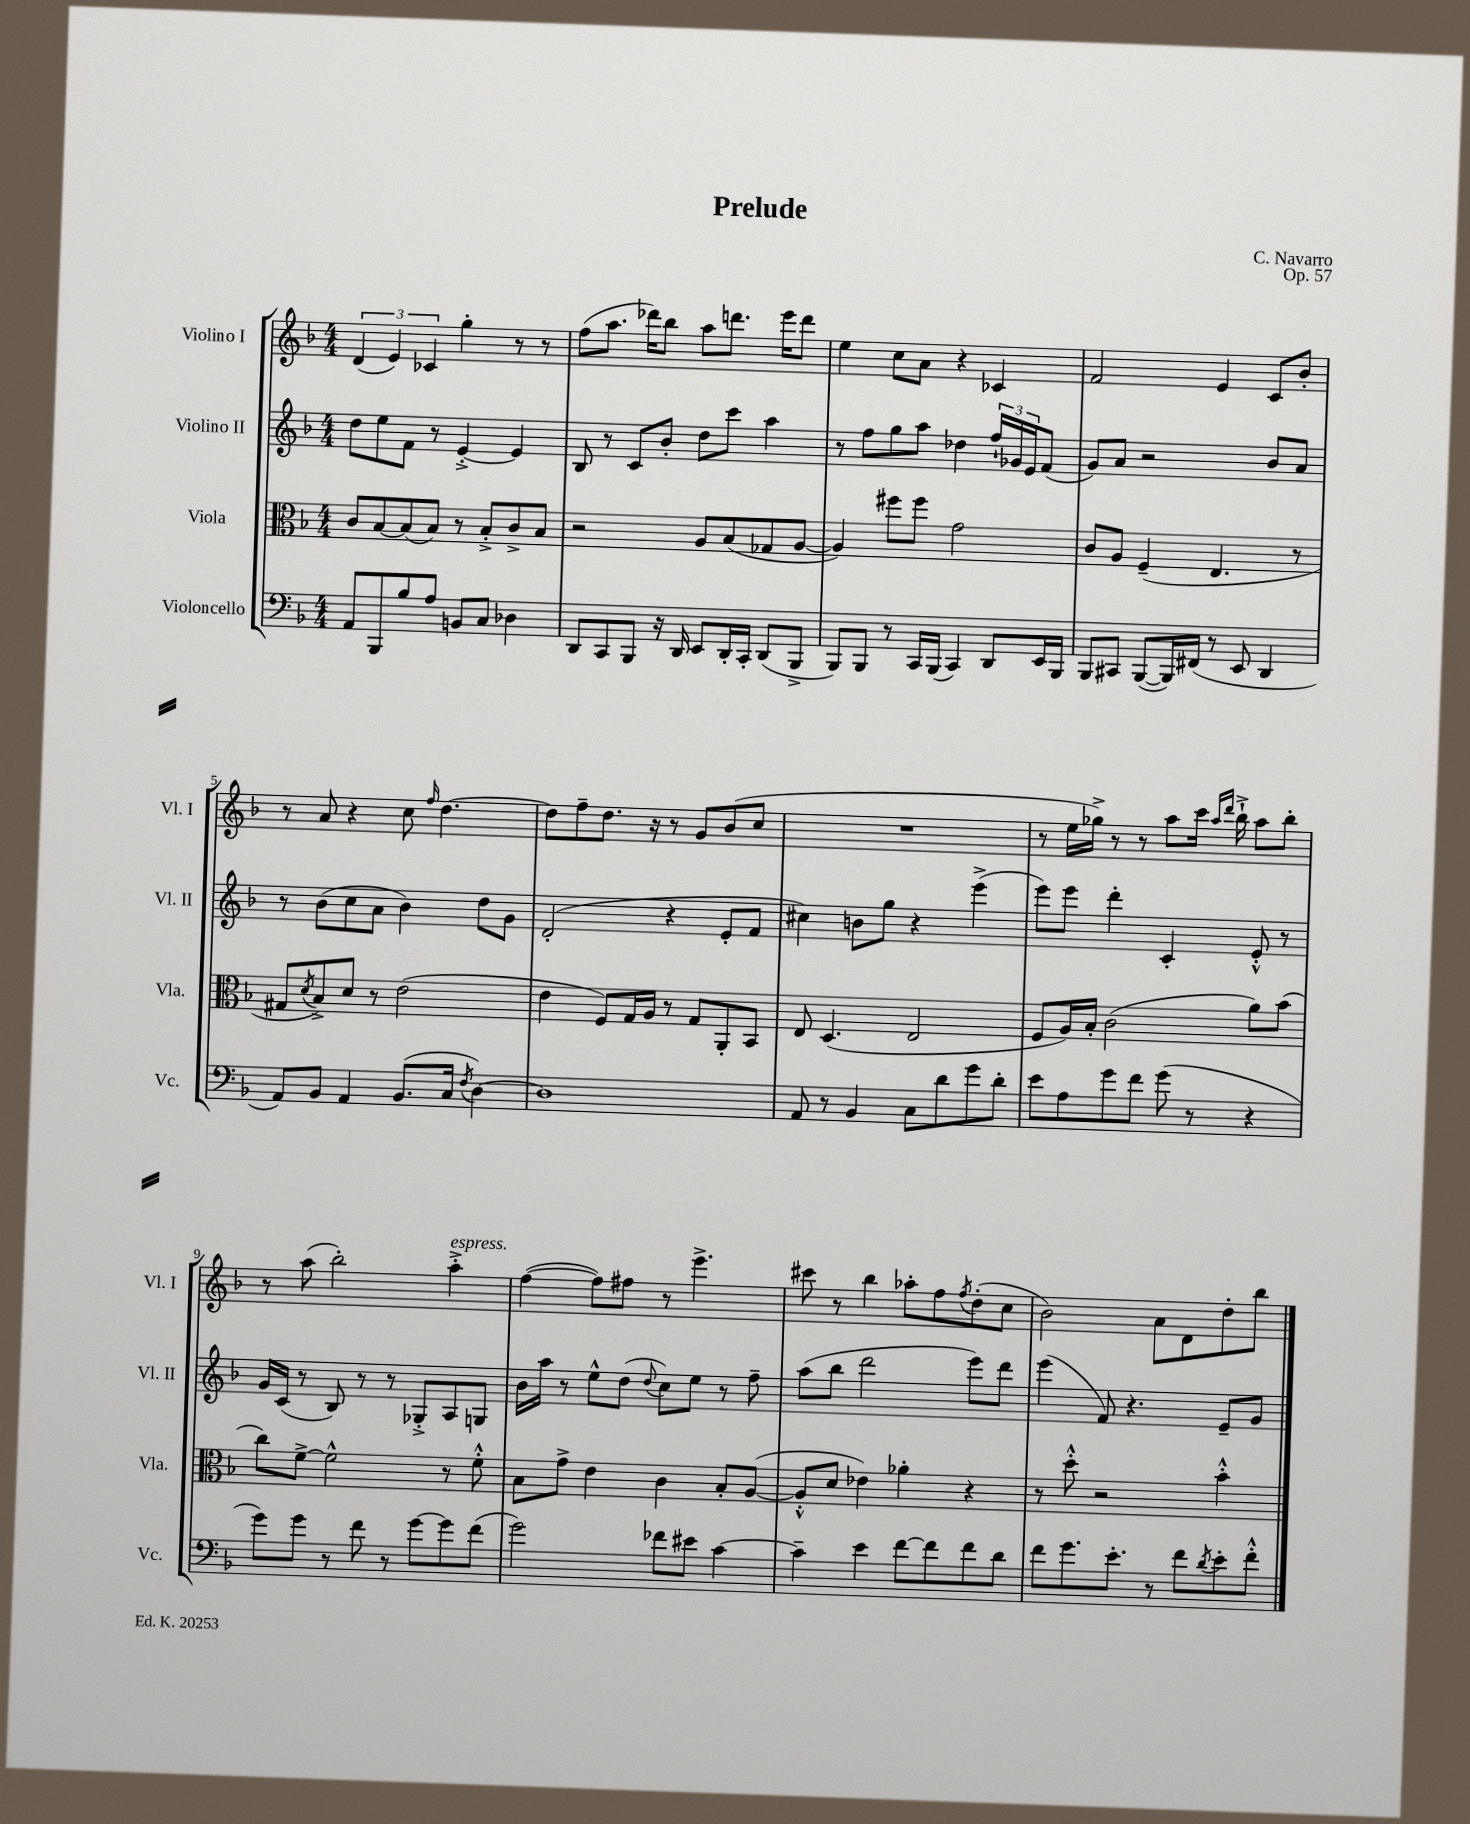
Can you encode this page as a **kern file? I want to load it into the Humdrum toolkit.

**kern	**kern	**kern	**kern
*staff4	*staff3	*staff2	*staff1
*clefF4	*clefC3	*clefG2	*clefG2
*k[b-]	*k[b-]	*k[b-]	*k[b-]
*M4/4	*M4/4	*M4/4	*M4/4
8AA/L	8c/L	8dd\L	(6d/
8BBB-/	[8B-/	8ee\	.
.	.	.	6e/)
8B-/	(8B-/]	8f\J	.
.	.	.	6c-/
8A/J	8B-/J)	8r	.
8BB/L	8r	[4e'^/	4gg'\
8C/J	8B-'^/L	.	.
4D-\	8c^/	4e/]	8r
.	8B-/J	.	8r
=	=	=	=
8DD/L	2r	8B-/	(8ff\L
8CC/	.	8r	8.aa\J
8BBB-/J	.	8c/L	.
.	.	.	16ddd-\LK)
16r	.	8b-'/J	8bb-\J
16DD/	.	.	.
8EE/L	8A/L	8dd\L	8aa\L
16DD'/L	(8B-/	8ccc\J	8.ddd\J
16CC'/JJ	.	.	.
(8DD/L	8G-/	4aa\	.
.	.	.	16eee\LK
8BBB-^/J	[8A/J	.	8ddd\J
=	=	=	=
8BBB-/L)	4A/])	8r	4ee\
8BBB-/J	.	8ff\L	.
8r	8ff#\L	8gg\	8cc\L
16CC/LL	8ff#\J	8aa\J	8a\J
(16BBB-/JJ	.	.	.
4CC/)	2g\	4dd-\	4r
8DD/L	.	24ff`/LL	4c-/
.	.	24g-/	.
.	.	24e/J	.
16EE/L	.	(8f/J	.
16BBB-/JJ	.	.	.
=	=	=	=
8BBB-/L	8c/L	8g/L)	2f/
8CC#/J	8A/J	8a/J	.
([8BBB-/L	(4F~/	2r	.
16BBB-/]L)	.	.	.
(16FF#/JJ	.	.	.
8r	4.E/	.	4e/
8EE/	.	.	.
4DD/	.	8b-/L	8c/L
.	8r	8a/J	8b-'/J
=	=	=	=
8AA/L)	8G#/L	8r	8r
.	8qd/	.	.
8BB-/J	8B-^/)	(8b-\L	8a/
4AA/	8d/J	8cc\	4r
.	8r	8a\J	.
(8.BB-/L	(2e\	4b-\)	8cc\
.	.	.	16qqff/
.	.	.	[4.dd\
16C/Jk	.	.	.
8qF/	.	.	.
[4D\)	.	8dd\L	.
.	.	8g\J	.
=	=	=	=
1D]	4e\	(2d'/	8dd\]L
.	.	.	8ff~\
.	8F/L)	.	8.dd\J
.	16G/L	.	.
.	16A/JJ	.	16r
.	8r	4r	8r
.	8G/L	.	8g/L
.	8AA'/	8e'/L	(8b-/
.	8BB-/J	8f/J	8cc/J
=	=	=	=
8AA/	8E/	4cc#\)	1r
8r	(4.D/	.	.
4BB-/	.	8b\L	.
.	.	8gg\J	.
8C\L	2E/	4r	.
8d\	.	.	.
8g\	.	(4eee^\	.
8d'\J	.	.	.
=	=	=	=
8e\L	8F/L	8eee\L)	8r
8A\	16A/L)	8eee\J	16ee\LL
.	16B-'/JJ	.	16gg-^\JJ)
8g\	(2c\	4ddd'\	8r
8f\J	.	.	8r
(8g\	.	4c'/	8aa\L
8r	.	.	16ccc\Jk
.	.	.	16qqaa/LL
.	.	.	16qqddd/JJ
.	.	.	16bb-`^\
4r	8a\L)	8e'^^/	8aa\L
.	(8b-\J	8r	8bb-'\J
=	=	=	=
8g\L)	8cc\L)	16g/LL	8r
.	.	(16c/JJ	.
8g\J	[8f^\J	8r	(8aa\
8r	2f^^\]	8B-/)	2bb-'\)
8f\	.	8r	.
8r	.	8r	.
[8g\L	.	8G-'^/L	.
8g\]	8r	8A/	4aa'^\
(8f\J	8f'^^\	8G/J	.
=	=	=	=
2g\)	8B-\L	16b-\LL	([4ff\
.	.	16aa\JJ	.
.	8g^\J	8r	.
.	4e\	8ee^^\L	8ff\]L)
.	.	(8dd\J	8ff#\J
.	.	8qqdd/	.
8f-\L	4c\	8cc\L)	8r
8e#\J	.	8ee\J	4.eee^\
[4c\	8B-'/L	8r	.
.	([8A/J	8ff~\	.
=	=	=	=
4c~\]	8A'^^/]L	(8aa\L	8ccc#\
.	8d/J	8bb-\J	8r
4e\	4e-\)	2ddd\	4bb-\
[8f\L	4a-'\	.	8aa-'\L
8f\]	.	.	8ff\
.	.	.	8qff/
8f\	4r	8eee\L)	(8dd'\
8d\J	.	8ddd\J	8cc\J
=	=	=	=
8f\L	8r	(4eee\	2b-\)
8.g\	8dd'^^\	.	.
.	2r	8f/)	.
8.e'\J	.	.	.
.	.	4.r	.
8r	.	.	8a\L
8f\L	.	.	8d\
8qd/	.	.	.
8e'\	4b-'^^\	8e~/L	8dd'\
8f'^^\J	.	8g/J	8bb-\J
==	==	==	==
*-	*-	*-	*-
